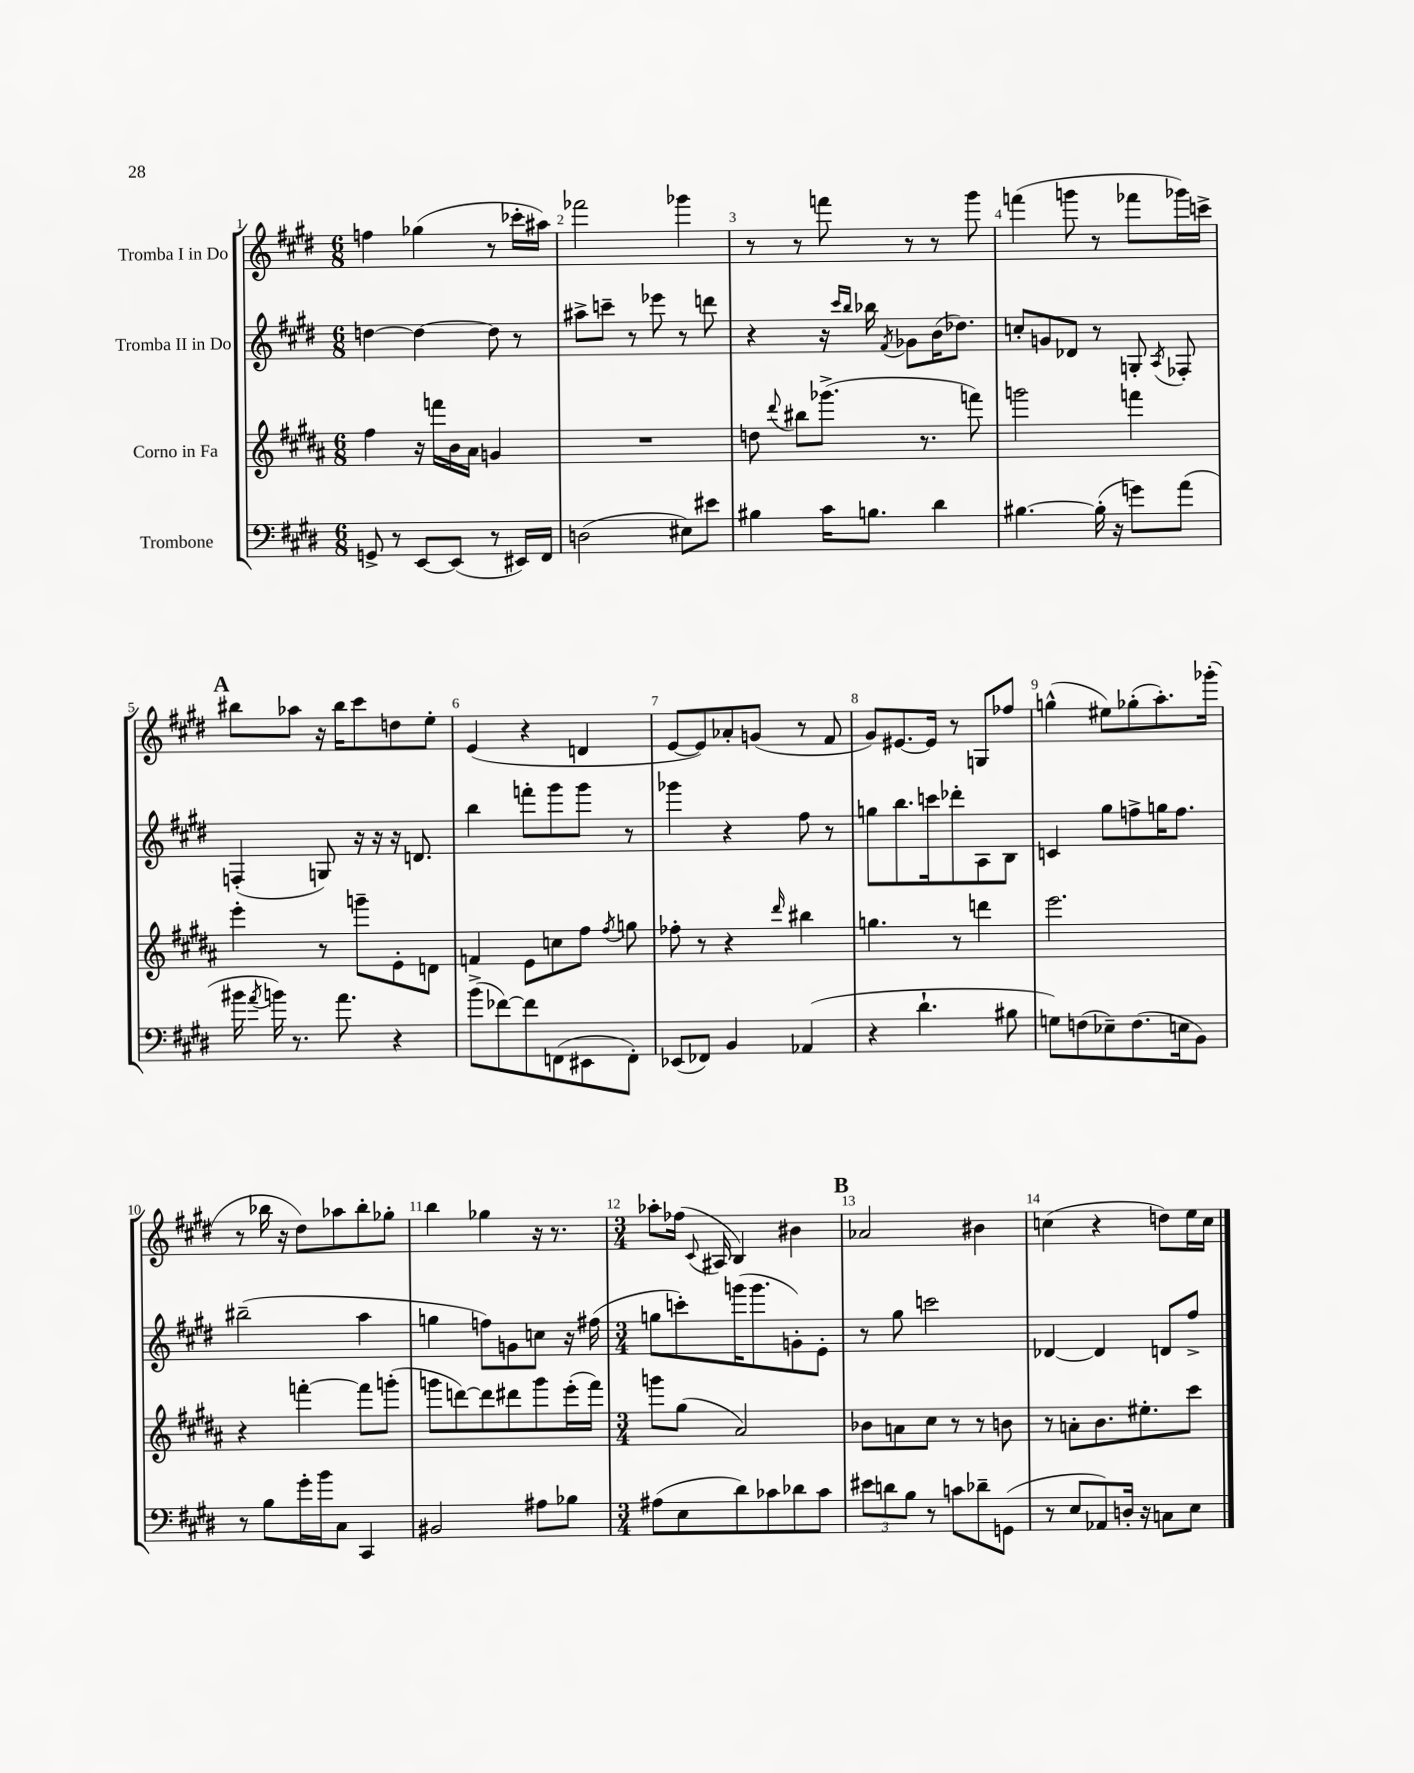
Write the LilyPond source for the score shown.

<<
\new StaffGroup <<
\new Staff = "s0" \with { instrumentName = "Tromba I in Do" } {
    \clef treble \key e \major \numericTimeSignature \time 6/8
    \autoBeamOff f''4 ges''4( r8 ces'''16[-. ais''16]) |
    fes'''2 ges'''4 |
    r8 r8 f'''8 r8 r8 gis'''8 |
    f'''4( g'''8 r8 fes'''8[ ges'''16) c'''16]-> |
    \mark \markup { \bold "A" } bis''8[ aes''8] r16 bis''16[ cis'''8 d''8 e''8]-. |
    e'4( r4 d'4 |
    e'8[~ e'8) aes'8-. g'8]( r8 fis'8 |
    gis'8[) eis'8.~ eis'16] r8 g8[ fes''8] |
    g''4-^( eis''8[) ges''8-.( a''8.-.) ges'''16]-.( |
    r8 bes''16 r16 dis''8[) aes''8 bes''8-. ges''8]-. |
    b''4 ges''4 r16 r8. |
    \numericTimeSignature \time 3/4 aes''8[-. fes''16]( \appoggiatura { cis'8 } ais16 b4) bis'4 |
    \mark \markup { \bold "B" } aes'2 bis'4 |
    c''4( r4 d''8[) e''16 c''16] \bar "|." |
}
\new Staff = "s1" \with { instrumentName = "Tromba II in Do" } {
    \clef treble \key e \major \numericTimeSignature \time 6/8
    \autoBeamOff d''4~ d''4~ d''8 r8 |
    ais''8[-> c'''8]-- r8 ees'''8 r8 d'''8 |
    r4 r16 \grace { cis'''16[ b''16] } bes''16 \acciaccatura { fis'8 } ges'8[ b'16( des''8.]) |
    c''8[-. g'8 des'8] r8 g8-. \acciaccatura { a8 } fes8-. |
    \mark \markup { \bold "A" } f4-.( g8) r16 r16 r16 d'8. |
    b''4 f'''8[-. gis'''8 gis'''8] r8 |
    ges'''4 r4 fis''8 r8 |
    g''8[ b''8. c'''16 des'''8-. a8 b8] |
    c'4 gis''8[ f''8-> g''16 f''8.] |
    bis''2--( a''4 |
    g''4 f''8[) g'8 c''8] r16 fis''16( |
    \numericTimeSignature \time 3/4 g''8[ c'''8-.) g'''16( g'''8. g'8-.) e'8]-. |
    \mark \markup { \bold "B" } r8 gis''8 c'''2 |
    des'4~ des'4 d'8[ fis''8]-> \bar "|." |
}
\new Staff = "s2" \with { instrumentName = "Corno in Fa" } {
    \clef treble \key b \major \numericTimeSignature \time 6/8
    \autoBeamOff fis''4 r16 f'''16[ b'16 ais'16] g'4 |
    R2. |
    d''8 \appoggiatura { dis'''8 } bis''8[ ges'''8.]->( r8. f'''8) |
    g'''2 f'''4 |
    \mark \markup { \bold "A" } e'''4-. r8 g'''8[-- e'8-. d'8] |
    f'4 e'8[ c''8 fis''8] \acciaccatura { fis''8 } g''8 |
    fes''8-. r8 r4 \grace { dis'''16 } bis''4 |
    g''4. r8 d'''4 |
    e'''2. |
    r4 f'''4~-. f'''8[ g'''8]-.( |
    g'''8[ d'''8~) d'''8 dis'''8 g'''8 e'''16-.( fis'''16]) |
    \numericTimeSignature \time 3/4 g'''8[ gis''8]( ais'2) |
    \mark \markup { \bold "B" } bes'8[ a'8 cis''8] r8 r8 b'8 |
    r8 a'8[-. b'8. eis''8.-. cis'''8] \bar "|." |
}
\new Staff = "s3" \with { instrumentName = "Trombone" } {
    \clef bass \key e \major \numericTimeSignature \time 6/8
    \autoBeamOff g,8-> r8 e,8[~ e,8]( r8 eis,16[) fis,16] |
    d2( eis8[) eis'8] |
    bis4 cis'16[ b8.] dis'4 |
    bis4.~ bis16-.( r16 g'8[) a'8]( |
    \mark \markup { \bold "A" } bis'16 \acciaccatura { a'8 } b'16) r8. a'8. r4 |
    b'8[->( fes'8~) fes'8 f,8( eis,8 f,8]-.) |
    ees,8[( fes,8]) b,4 aes,4( |
    r4 dis'4.-! bis8 |
    g8[) f8( ees8--) f8.( e16 b,8]) |
    r8 b8[ gis'16-. b'16 cis8] cis,4 |
    bis,2 ais8[ bes8] |
    \numericTimeSignature \time 3/4 ais8[( e8 dis'8) ces'8 des'8 ces'8] |
    \mark \markup { \bold "B" } \tuplet 3/2 { eis'8[ d'8 b8] } r8 c'8[ des'8-- g,8]( |
    r8 e8[ aes,8) d16]-. r16 c8[ e8] \bar "|." |
}
>>
>>
\layout { \context { \Score \override BarNumber.break-visibility = ##(#f #t #t) barNumberVisibility = #all-bar-numbers-visible } }
